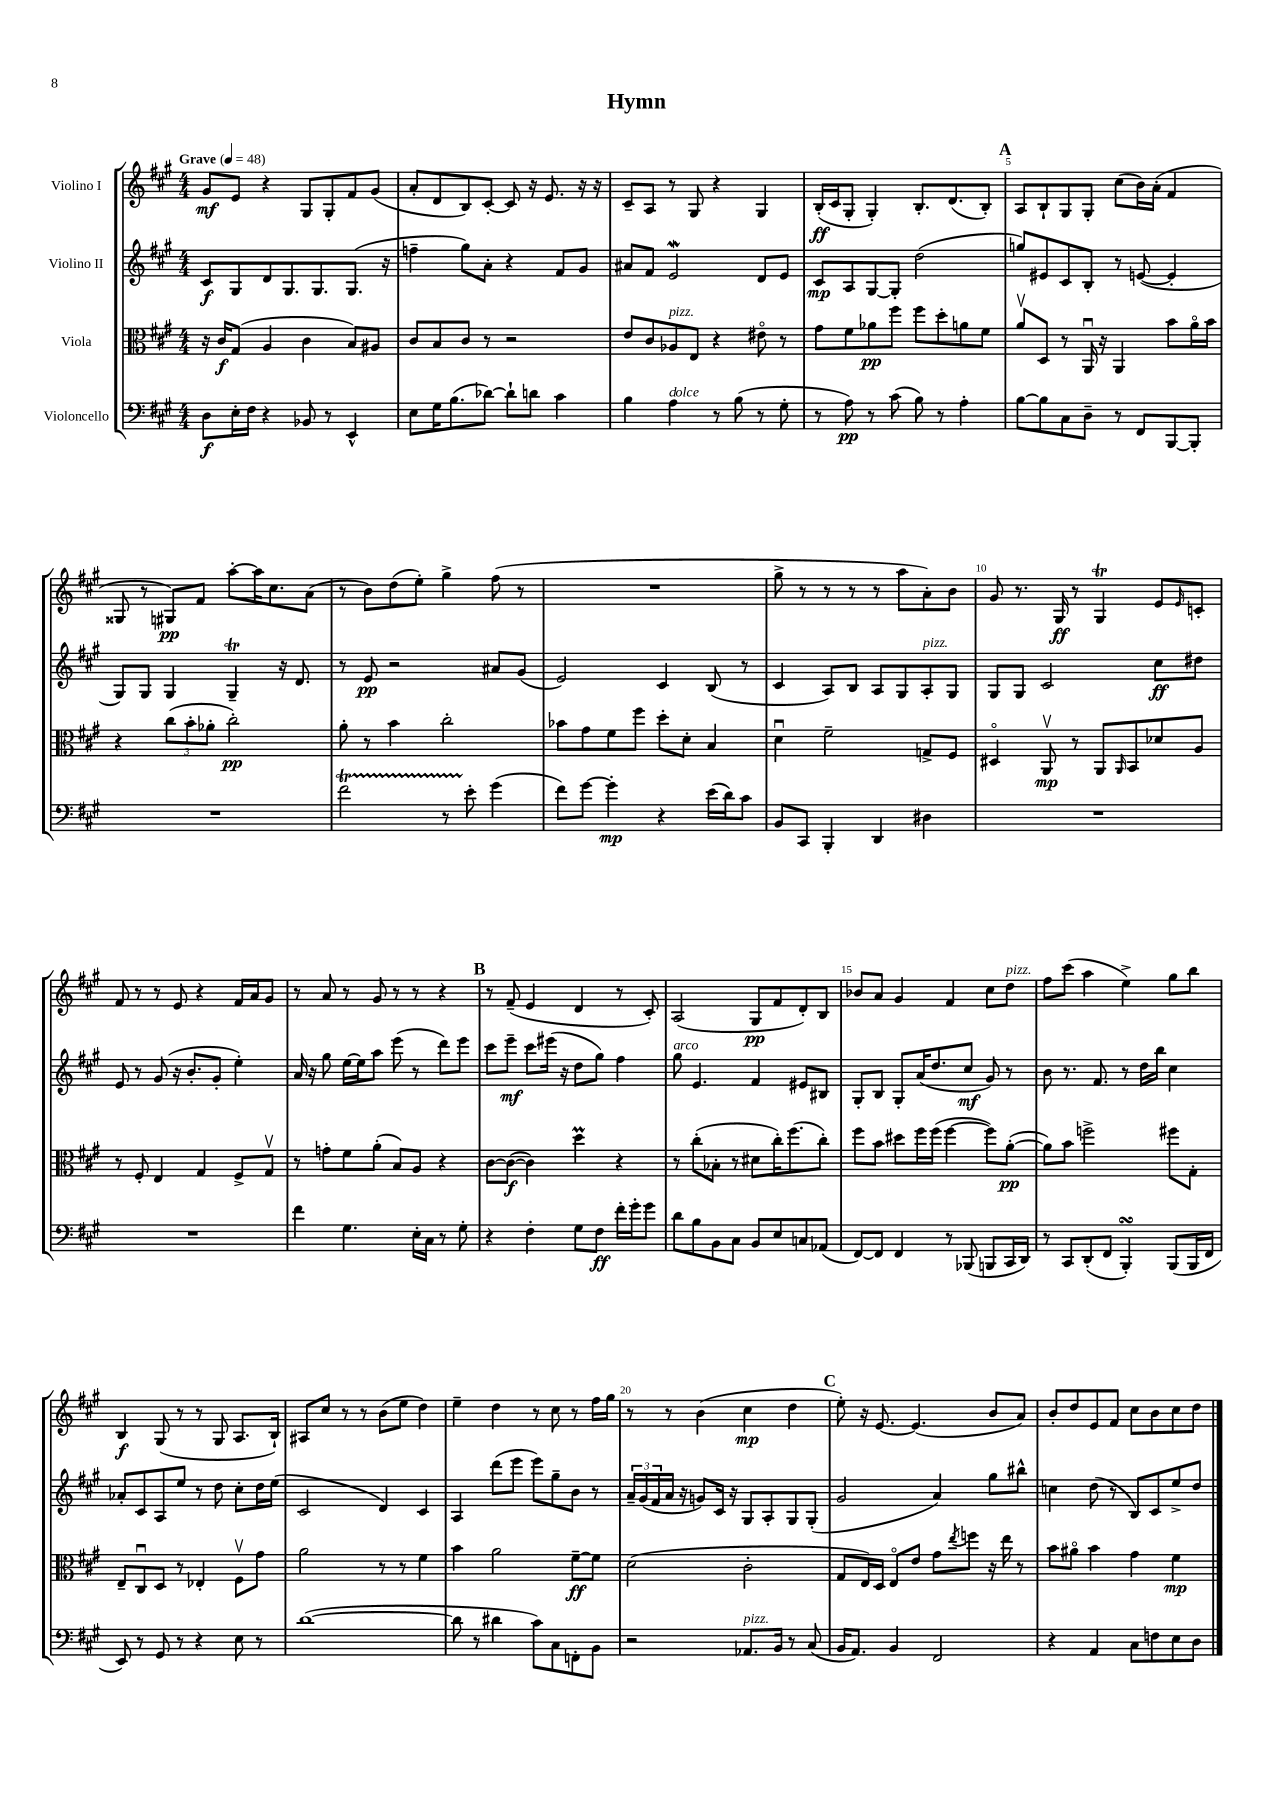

**kern	**kern	**kern	**kern
*staff4	*staff3	*staff2	*staff1
*clefF4	*clefC3	*clefG2	*clefG2
*k[f#c#g#]	*k[f#c#g#]	*k[f#c#g#]	*k[f#c#g#]
*M4/4	*M4/4	*M4/4	*M4/4
*MM48	*MM48	*MM48	*MM48
8D\L	16r	8c#/L	8g#/L
.	16c#/LK	.	.
16E'\L	(8G#/J	8G#/	8e/J
16F#\JJ	.	.	.
4r	4A/	8d/	4r
.	.	8.G#/	.
8BB-/	4c#\	.	8G#/L
.	.	8.G#/	.
8r	.	.	8G#'/
4EE^^/	8B/L)	(8.G#/J	8f#/
.	8A#/J	.	(8g#/J
.	.	16r	.
=	=	=	=
8E\L	8c#/L	4ff~\	8a'/L
16G#\K	8B/	.	8d/
(8.B\	.	.	.
.	8c#/J	8gg#\L)	8B/)
[8d-\J)	8r	8a'\J	[8c#'/J
8d-`\]L	2r	4r	8c#/]
8d\J	.	.	16r
.	.	.	8.e/
4c#\	.	8f#/L	.
.	.	8g#/J	16r
.	.	.	16r
=	=	=	=
4B\	8e/L	8a#/L	8c#~/L
.	8c#/	8f#/J	8A/J
4A\	8A-/	2e/	8r
.	8E/J	.	8G#/
8r	4r	.	4r
(8B\	.	.	.
8r	8e#o\	8d/L	4G#/
8G#'\	8r	8e/J	.
=	=	=	=
8r	8g#\L	8c#/L	(16B'/LL
.	.	.	16c#/J
8A\)	8f#\	8A/	8G#'/J
8r	8a-\	[8G#/	4G#'/)
(8c#\	8ff#\J	8G#'/]J	.
8B\)	8ff#\L	(2dd\	8.B'/L
8r	8dd'\	.	.
.	.	.	(8.d/
4A'\	8a\	.	.
.	8f#\J	.	8B'/J)
=	=	=	=
[8B\L	8av/L	8gg/L)	8A/L
8B\]	8D/J	8e#/	8B`/
8C#\	8r	8c#/	8G#/
8D~\J	16AAu/	8B'/J	8G#'/J
.	16r	.	.
8r	4AA/	8r	(8cc#\L
8FF#/L	.	([8e/	16b\L)
.	.	.	(16a'\JJ
[8BBB/	8b\L	4e'/]	4f#/
8BBB'/]J	16ao\L	.	.
.	16b\JJ	.	.
=	=	=	=
1r	4r	8G#/L)	8G##/
.	.	8G#/J	8r
.	(12cc#\L	4G#/	8G#/L)
.	12b'\	.	.
.	.	.	8f#/J
.	12a-'\J	.	.
.	2cc#'\)	4G#~/	[8aa'\L
.	.	.	16aa\]K
.	.	.	8.cc#\
.	.	16r	.
.	.	8.d/	.
.	.	.	(8a\J
=	=	=	=
2f#\	8a'\	8r	8r
.	8r	8e/	8b\L)
.	4b\	2r	(8dd\
.	.	.	8ee'\J)
8r	2cc#'\	.	4gg#^\
8e'\	.	.	.
(4g#\	.	8a#/L	(8ff#\
.	.	(8g#/J	8r
=	=	=	=
8f#\L)	8b-\L	2e/)	1r
[8g#\J	8g#\	.	.
4g#'\]	8f#\	.	.
.	8ff#\J	.	.
4r	8dd'\L	4c#/	.
.	8d'\J	.	.
(16e\LL	4B/	(8B/	.
16d\J)	.	.	.
8c#\J	.	8r	.
=	=	=	=
8BB/L	4du\	4c#/	8gg#^\
8CC#/J	.	.	8r
4BBB'/	2f#~\	8A/L)	8r
.	.	8B/J	8r
4DD/	.	8A/L	8r
.	.	8G#/	8aa\L
4D#\	8G^/L	8A'/	8a'\)
.	8F#/J	8G#/J	8b\J
=	=	=	=
1r	4D#o/	8G#/L	8g#/
.	.	8G#/J	8.r
.	8AAv/	2c#/	.
.	.	.	16G#/
.	8r	.	8r
.	8AA/L	.	4G#/
.	16qqAA/	.	.
.	8BB/	.	.
.	8d-/	8cc#\L	8e/L
.	.	.	16qqe/
.	8A/J	8dd#\J	8c'/J
=	=	=	=
1r	8r	8e/	8f#/
.	8F#'/	8r	8r
.	4E/	(8g#/	8r
.	.	16r	8e/
.	.	8.b'/L	.
.	4G#/	.	4r
.	.	8g#'/J	.
.	8F#^/L	4ee'\)	16f#/LL
.	.	.	16a/J
.	8G#v/J	.	8g#/J
=	=	=	=
4f#\	8r	16a/	8r
.	.	16r	.
.	8g'\L	8gg#\	8a/
4.G#\	8f#\	[16ee\LL	8r
.	.	16ee\]J	.
.	(8a'\J	8aa\J	8g#/
.	8B/L)	(8eee\	8r
16E'\LL	8A/J	8r	8r
16C#\JJ	.	.	.
8r	4r	8ddd\L)	4r
8G#'\	.	8eee\J	.
=	=	=	=
4r	[8c#\L	8ccc#\L	8r
.	(8c#\_J	8eee~\J	(8f#~/
4F#'\	4c#\])	8ccc#\L	4e/
.	.	(16eee#\Jk	.
.	.	16r	.
8G#\L	4dd\	8dd\L	4d/
8F#\J	.	8gg#\J)	.
16f#'\LL	4r	4ff#\	8r
16g#'\J	.	.	.
8g#\J	.	.	8c#'/)
=	=	=	=
8d\L	8r	8gg#\	(2A/
8B\	(8cc#'\L	4.e/	.
8BB\	8B-'\J	.	.
8C#\J	8r	.	.
8BB/L	8d#\L	4f#/	8G#/L
8E/	16cc#'\K)	.	8f#/
.	(8.ff#\	.	.
8C/	.	8e#/L	8d'/)
(8AA-/J	8cc#'\J)	8B#/J	8B/J
=	=	=	=
[8FF#/L)	8ff#\L	8G#'/L	8b-/L
8FF#/]J	8b\J	8B/J	8a/J
4FF#/	8dd#\L	8G#'/L	4g#/
.	16ff#\L	(16a/K	.
.	(16ff#\JJ	8.dd/	.
8r	[4ff#\	.	4f#/
(8BBB-/	.	8cc#/J	.
8BBB/L	8ff#\]L)	8g#/)	8cc#\L
16CC#/L	([8a'\J	8r	8dd\J
16DD/JJ)	.	.	.
=	=	=	=
8r	8a\]L)	8b\	8ff#\L
8CC#/L	8b\J	8.r	(8ccc#\J
(8DD'/	2ff^\	.	4aa\
.	.	8.f#/	.
8FF#/J	.	.	.
4BBB'/)	.	8r	4ee^\)
.	.	16dd\LL	.
.	.	16bb\JJ	.
(8BBB/L	8ff#\L	4cc#\	8gg#\L
16BBB/L	8G#'\J	.	8bb\J
16FF#/JJ	.	.	.
=	=	=	=
8EE/)	8E~/L	8a-'/L	4B/
8r	8C#u/	8c#/	.
8GG#/	8D/J	8A/	(8G#/
8r	8r	8ee/J	8r
4r	4E-'/	8r	8r
.	.	8dd\	8G#/
8E\	8F#v\L	8cc#'\L	8.A/L
8r	8g#\J	16dd\L	.
.	.	(16ee\JJ	16B`/Jk)
=	=	=	=
([1d	2a\	2c#/	8A#/L
.	.	.	8cc#/J
.	.	.	8r
.	.	.	8r
.	8r	4d/)	(8b\L
.	8r	.	8ee\J
.	4f#\	4c#/	4dd\)
=	=	=	=
8d\]	4b\	4A/	4ee~\
8r	.	.	.
4d#\	2a\	(8ddd\L	4dd\
.	.	8eee\J	.
8c#\L)	.	8eee\L)	8r
8C#\	.	8gg#~\	8cc#\
8FF'\	[8f#~\L	8b\J	8r
8BB\J	8f#\]J	8r	16ff#\LL
.	.	.	16gg#\JJ
=	=	=	=
2r	(2d\	24a~/LL	8r
.	.	(24g#/	.
.	.	24f#/	.
.	.	16a/JJ	8r
.	.	16r	.
.	.	8g/L)	(4b\
.	.	16c#/Jk	.
.	.	16r	.
8.AA-/L	2c#'\	8G#/L	4cc#\
.	.	8A'/	.
16BB/Jk	.	.	.
8r	.	8G#/	4dd\
(8C#/	.	(8G#'/J	.
=	=	=	=
16BB/LK	8G#/L	2g#/	8ee'\)
8.AA/J)	.	.	.
.	16E/L)	.	16r
.	16D/JJ	.	[8.e/
4BB/	8Eo/L	.	.
.	8e/J	.	(4.e/]
2FF#/	8g#\L	4a/)	.
.	8qee/	.	.
.	8ff\J	.	.
.	16r	8gg#\L	8b/L
.	16ee\	.	.
.	8r	8bb#^^\J	8a/J)
=	=	=	=
4r	8b\L	4cc\	8b'/L
.	8a#o\J	.	8dd/
4AA/	4b\	(8dd\	8e/
.	.	8r	8f#/J
8C#\L	4g#\	8B/L)	8cc#\L
8F\	.	8c#/	8b\
8E\	4f#\	8ee^/	8cc#\
8D\J	.	8dd/J	8dd\J
==	==	==	==
*-	*-	*-	*-
